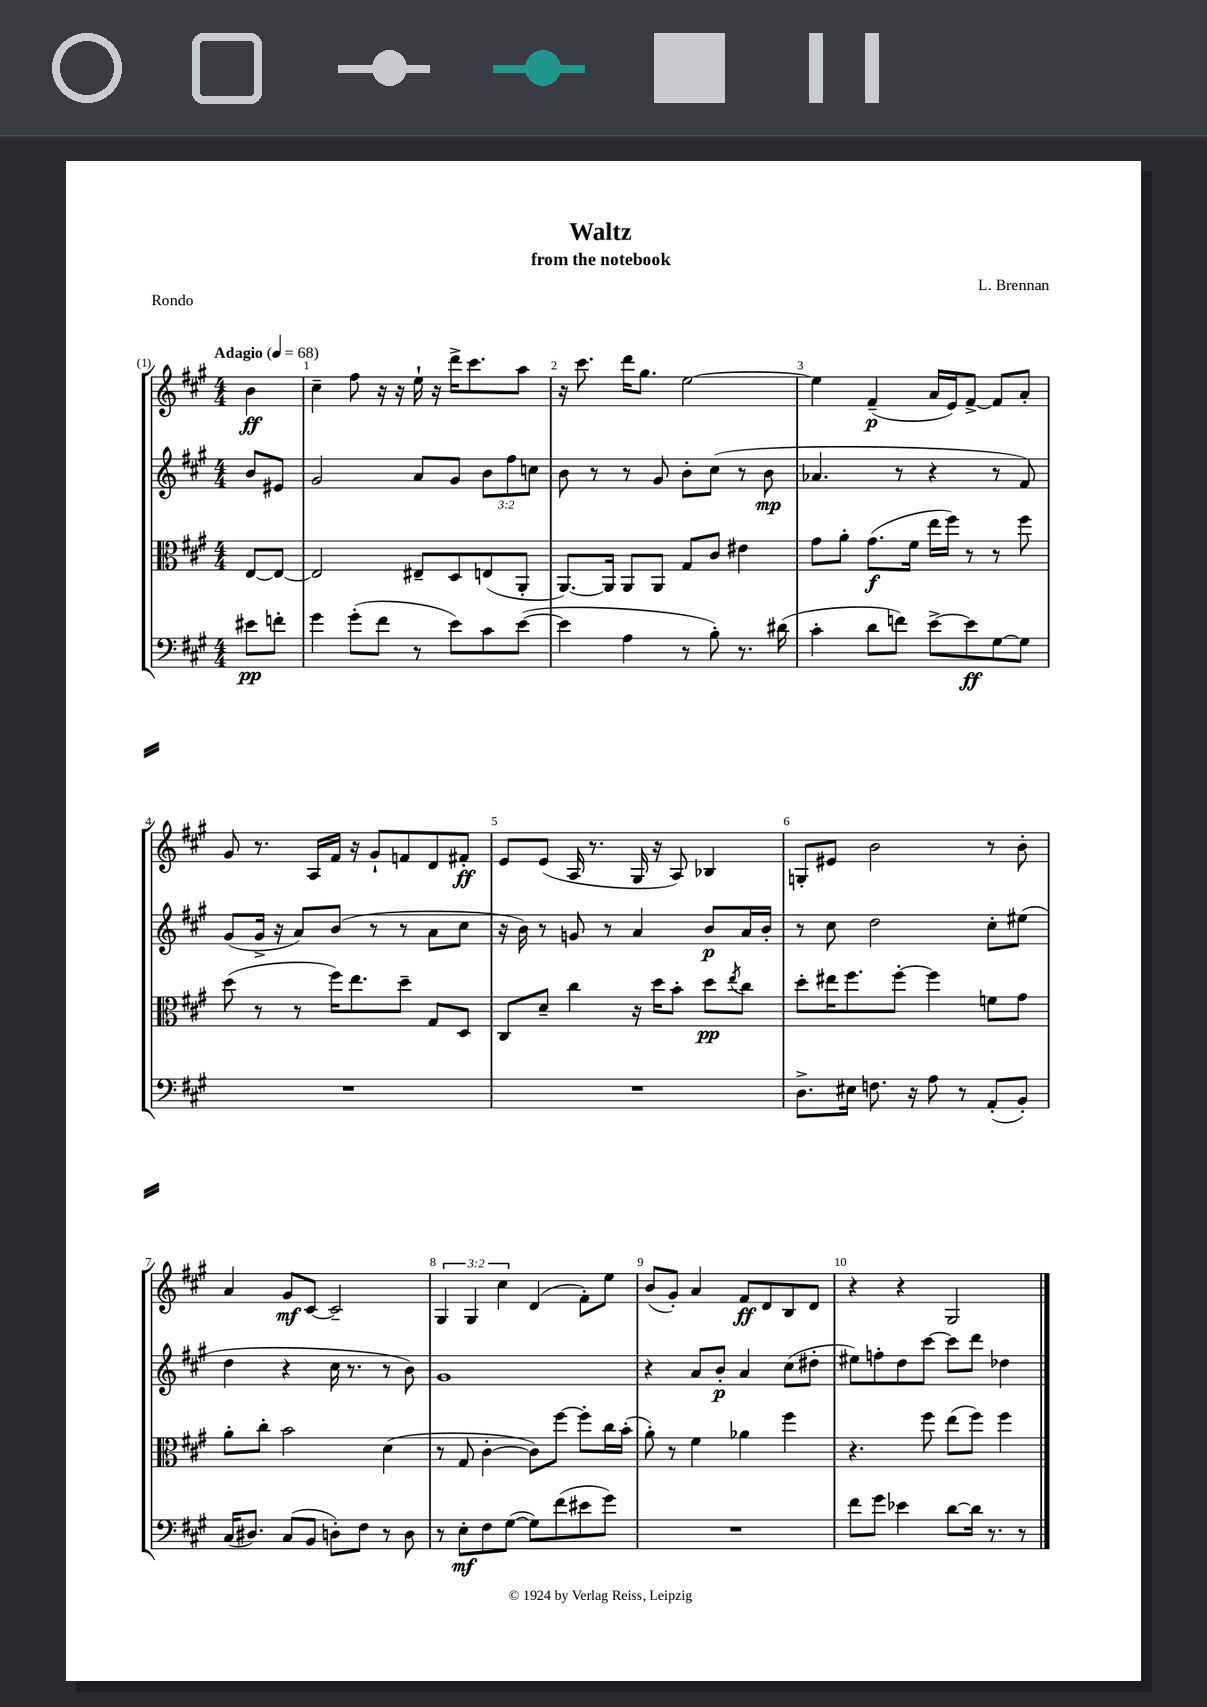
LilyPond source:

\header { title = "Waltz" composer = "L. Brennan" subtitle = "from the notebook" piece = "Rondo" }
<<
\new StaffGroup <<
\new Staff = "s0" {
    \clef treble \key a \major \numericTimeSignature \time 4/4 \override Staff.TupletNumber.text = #tuplet-number::calc-fraction-text \partial 4 \tempo "Adagio" 4 = 68
    b'4\ff |
    cis''4-- fis''8 r16 r16 e''16-! r16 d'''16-> cis'''8. a''8 |
    r16 cis'''8. d'''16 gis''8. e''2~ |
    e''4 fis'4--\p( a'16 e'16) fis'8~-> fis'8 a'8-. |
    gis'8 r8. a16 fis'16 r16 gis'8-! f'8 d'8 fis'8-.\ff |
    e'8 e'8( a16 r8. gis16 r16 a8) bes4 |
    g8-. eis'8 b'2 r8 b'8-. |
    a'4 gis'8\mf cis'8~ cis'2-- |
    \tuplet 3/2 { gis4 gis4 cis''4 } d'4( fis'8-.) e''8 |
    b'8( gis'8-.) a'4 fis'8\ff d'8 b8 d'8 |
    r4 r4 gis2 \bar "|." |
}
\new Staff = "s1" {
    \clef treble \key a \major \numericTimeSignature \time 4/4 \override Staff.TupletNumber.text = #tuplet-number::calc-fraction-text \partial 4
    b'8 eis'8 |
    gis'2 a'8 gis'8 \tuplet 3/2 { b'8 fis''8 c''8 } |
    b'8 r8 r8 gis'8 b'8-. cis''8( r8 b'8\mp |
    aes'4. r8 r4 r8 fis'8) |
    gis'8( gis'16-> r16 a'8) b'8( r8 r8 a'8 cis''8 |
    r16 b'16) r8 g'8 r8 a'4 b'8\p a'16 b'16-. |
    r8 cis''8 d''2 cis''8-. eis''8( |
    d''4 r4 cis''16 r8. r8 b'8) |
    gis'1 |
    r4 a'8 b'8-.\p a'4 cis''8( dis''8-. |
    eis''8) f''8-. d''8 cis'''8~ cis'''8 d'''8 des''4 \bar "|." |
}
\new Staff = "s2" {
    \clef alto \key a \major \numericTimeSignature \time 4/4 \partial 4
    e8~ e8~ |
    e2 eis8-- d8 e8( a,8-. |
    a,8.~) a,16 a,8 a,8 gis8 cis'8 eis'4 |
    gis'8 a'8-. gis'8.\f( fis'16 e''16 fis''16) r8 r8 fis''8 |
    d''8( r8 r8 fis''16) e''8. d''8-- gis8 d8 |
    cis8 d'8-- cis''4 r16 d''16 b'8-. d''8\pp \acciaccatura { e''8 } cis''8 |
    d''8-. eis''16 fis''8. fis''8~-. fis''4 f'8 gis'8 |
    a'8-. cis''8-. b'2 d'4( |
    r8 gis8 cis'4~-. cis'8) fis''8~ fis''8-. cis''16 b'16-.( |
    a'8-.) r8 fis'4 aes'4 fis''4 |
    r4. fis''8 e''8( fis''8) fis''4 \bar "|." |
}
\new Staff = "s3" {
    \clef bass \key a \major \numericTimeSignature \time 4/4 \partial 4
    eis'8\pp f'8-. |
    gis'4 gis'8-.( fis'8 r8 e'8) cis'8 e'8~( |
    e'4 a4 r8 b8-.) r8. dis'16( |
    cis'4-. d'8 f'8) e'8~-> e'8\ff gis8~ gis8 |
    R1 |
    R1 |
    d8.-> eis16 f8. r16 a8 r8 a,8-.( b,8-.) |
    cis16( dis8.) cis8( b,8 d8-.) fis8 r8 d8 |
    r8 e8-.\mf fis8 gis8~( gis8) fis'8( eis'8 gis'8) |
    R1 |
    fis'8 gis'8 ees'4 d'8~ d'16 r8. r8 \bar "|." |
}
>>
>>
\layout { \context { \Score \override BarNumber.break-visibility = ##(#f #t #t) barNumberVisibility = #all-bar-numbers-visible } }
